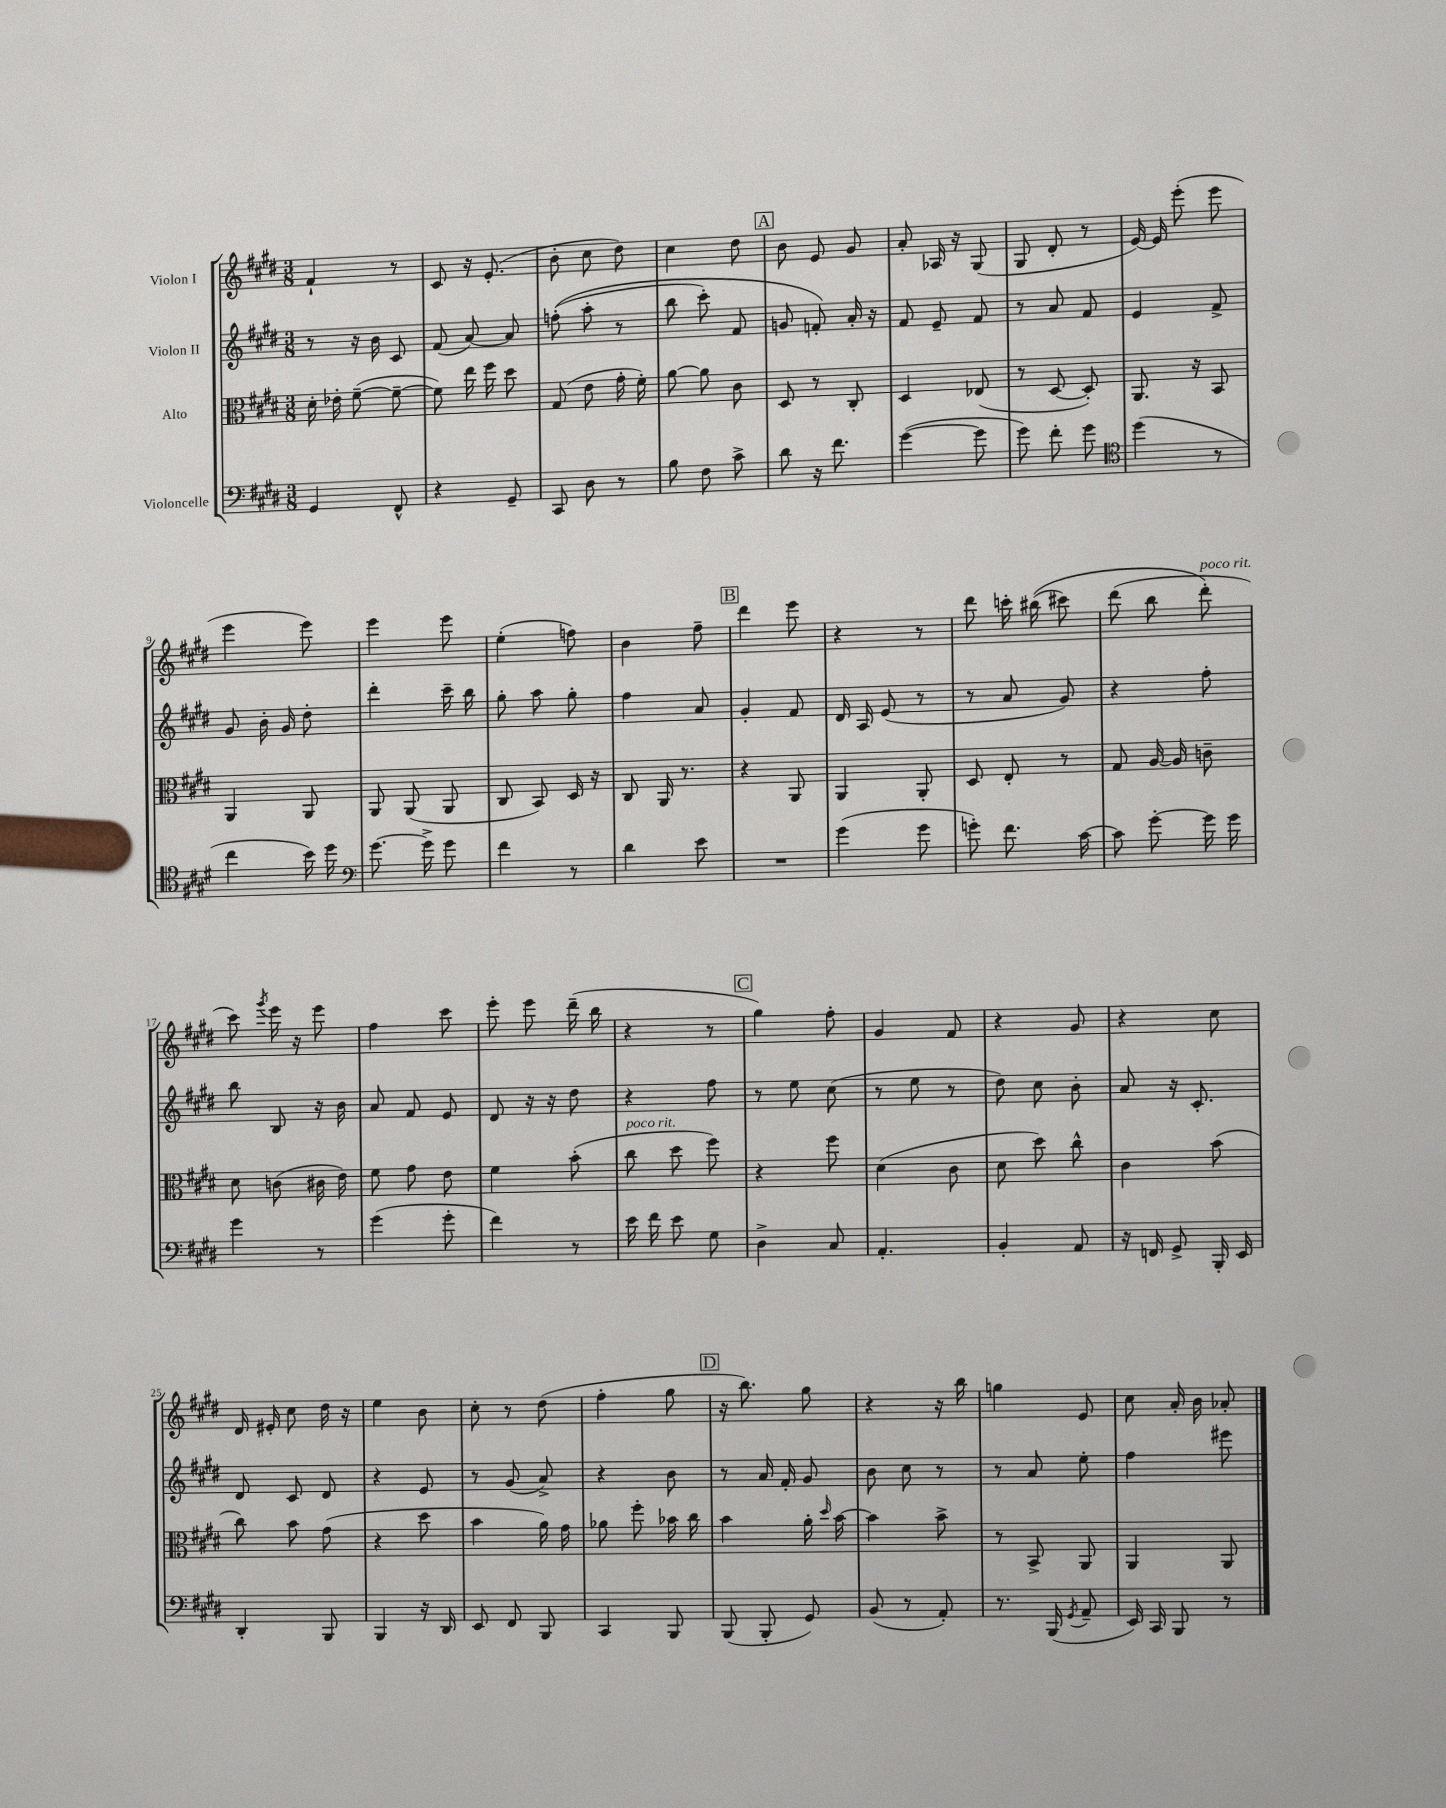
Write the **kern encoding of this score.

**kern	**kern	**kern	**kern
*part4	*part3	*part2	*part1
*staff4	*staff3	*staff2	*staff1
*I"Violoncelle	*I"Alto	*I"Violon II	*I"Violon I
*clefF4	*clefC3	*clefG2	*clefG2
*k[f#c#g#d#]	*k[f#c#g#d#]	*k[f#c#g#d#]	*k[f#c#g#d#]
*M3/8	*M3/8	*M3/8	*M3/8
=1	=1	=1	=1
4GG#/	16d#'\	8r	4f#`/
.	16e-X'\	.	.
.	([8f#~\	16r	.
.	.	16b\	.
8FF#^^/	8f#~\_	8c#/	8r
=2	=2	=2	=2
4r	8f#\])	(8f#/	8c#/
.	16ee\	[8a/)	16r
.	16ff#\	.	(8.e'/
8GG#~/	8dd#\	8a/]	.
=3	=3	=3	=3
8CC#/	(8G#/	((8ffn'\	8b'\
8D#\	8e\	8aa'\	8cc#\
8r	16g#'\	8r	8dd#\)
.	16f#'\)	.	.
=4	=4	=4	=4
8B\	[8a\	8bb\	4cc#\
8F#\	8a\]	8ccc#'\)	.
8c#^\	8c#\	8f#/	8dd#\
!!LO:REH:place=s1:t=A
=5	=5	=5	=5
8d#\	8D#/	8gn/	8b\
16r	8r	8fn'/)	8e/
8.f#\	.	.	.
.	8C#'/	16a'/	8g#/
.	.	16r	.
=6	=6	=6	=6
([4g#\	4D#/	8f#/	8a'/
.	.	8e~/	16A-X/
.	.	.	16r
8g#\]	(8E-X/	8f#/	(8G#/
=7	=7	=7	=7
8g#\)	8r	8r	8G#/
8f#'\	[8D#/	8a/	8d#'/
8g#\	8D#'/])	8f#/	8r
=8	=8	=8	=8
*clefC4	*	*	*
(4dd#\	8.AA/	4e/	[16e/)
.	.	.	16e/]
.	.	.	(8eee'\
.	16r	.	.
8r	8BB/	8f#^/	8eee\
!!LO:LB:g=z
=9	=9	=9	=9
4cc#\	4AA/	8g#/	4eee\
.	.	16b'\	.
.	.	16g#/	.
16b\)	8AA/	8dd#'\	8eee\)
16dd#\	.	.	.
=10	=10	=10	=10
*clefF4	*	*	*
[8.g#\	8AA/	4ddd#'\	4eee\
.	(8AA/	.	.
16g#^\]	.	.	.
8g#\	8AA/	16ccc#~\	8eee\
.	.	16bb\	.
=11	=11	=11	=11
4f#\	8C#/	8gg#'\	(4ee'\
.	8BB/)	8aa\	.
8r	16D#/	8gg#'\	8ffn\)
.	16r	.	.
=12	=12	=12	=12
4d#\	8C#/	4ff#\	4b\
.	16AA/	.	.
.	8.r	.	.
8e\	.	8a/	8ff#~\
!!LO:REH:place=s1:t=B
=13	=13	=13	=13
4.r	4r	4g#'/	4ddd#\
.	8AA/	8f#/	8eee\
=14	=14	=14	=14
(4g#\	4AA/	16d#/	4r
.	.	16A/	.
.	.	(8e/	.
8g#\	8AA'/	8r	8r
=15	=15	=15	=15
8gn'\)	8D#/	8r	8ddd#\
8.f#\	8E'/	8a/	16cccn'\
.	.	.	((16bb#X\
.	8r	8g#/)	8ccc#X\)
[16c#\	.	.	.
=16	=16	=16	=16
8c#\]	8G#/	4r	(8ddd#\
[8g#'\	[16A/	.	8bb\
.	16A/]	.	.
!	!	!	!LO:TX:a:i:t=poco rit.
16g#\]	8cn~\	8ff#'\	8ddd#'\)
16g#\	.	.	.
!!LO:LB:g=z
=17	=17	=17	=17
4g#\	8d#\	8bb\	8ccc#\)
.	.	.	8qggg#/
.	(8cn\	8B/	16eee\
.	.	.	16r
8r	16c#X\	16r	8eee\
.	16e\)	16b\	.
=18	=18	=18	=18
(4g#\	8f#\	8a/	4ff#\
.	8g#\	8f#/	.
8g#'\	8e\	8e/	8ccc#\
=19	=19	=19	=19
4f#\)	4f#\	8d#/	8eee'\
.	.	16r	8eee\
.	.	16r	.
8r	(8b'\	8dd#\	(16ddd#~\
.	.	.	16bb\
=20	=20	=20	=20
!	!LO:TX:a:i:t=poco rit.	!	!
16e\	8cc#\	4r	4r
16f#\	.	.	.
8e\	8dd#\	.	.
8G#\	8ff#\)	8ff#\	8r
!!LO:REH:place=s1:t=C
=21	=21	=21	=21
4D#^\	4r	8r	4gg#\)
.	.	8ee\	.
8C#/	8ff#\	(8cc#\	8ff#'\
=22	=22	=22	=22
4.AA'/	(4d#\	8r	4g#/
.	.	8ee\	.
.	8c#\	8r	8f#/
=23	=23	=23	=23
4BB'/	8d#\	8dd#\)	4r
.	8dd#\)	8cc#\	.
8AA/	8cc#^^\	8b'\	8g#/
=24	=24	=24	=24
16r	4c#\	8a/	4r
16FFn/	.	.	.
8GG#^/	.	16r	.
.	.	8.c#'/	.
16BBB'/	(8b\	.	8cc#\
16EE/	.	.	.
!!LO:LB:g=z
=25	=25	=25	=25
4DD#'/	8cc#\)	8d#/	16d#/
.	.	.	16e#X'/
.	8b\	8c#/	8cc#\
8BBB/	(8g#\	8d#/	16dd#\
.	.	.	16r
=26	=26	=26	=26
4BBB/	4r	4r	4ee\
16r	8dd#\	8e/	8b\
16DD#/	.	.	.
=27	=27	=27	=27
8EE/	4b\	8r	8cc#'\
8FF#/	.	(8g#/	8r
8BBB/	16a\)	8a^/)	(8dd#\
.	16g#\	.	.
=28	=28	=28	=28
4CC#/	8a-X\	4r	4ff#'\
.	8ff#'\	.	.
8BBB/	16b-X\	8b\	8gg#\
.	16cc#\	.	.
!!LO:REH:place=s1:t=D
=29	=29	=29	=29
(8BBB/	4b\	8r	16r
.	.	.	8.bb\)
8BBB'/	.	16a/	.
.	.	16f#'/	.
8GG#/)	16a'\	8g#/	8gg#\
.	16qqdd#/	.	.
.	[16b\	.	.
=30	=30	=30	=30
(8BB/	4b\]	8b\	4r
8r	.	8cc#\	.
8AA'/)	8b^\	8r	16r
.	.	.	16bb\
=31	=31	=31	=31
8.r	8r	8r	4ggn\
.	8BB^/	8a/	.
(16BBB/	.	.	.
8qGG#/	.	.	.
8AA~/	8AA/	8ee'\	8e/
=32	=32	=32	=32
16EE/)	4AA/	4ff#\	8cc#\
16CC#/	.	.	.
8BBB/	.	.	16a'/
.	.	.	16b\
8r	8AA/	8eee#X\	8a-X'/
==	==	==	==
*-	*-	*-	*-
